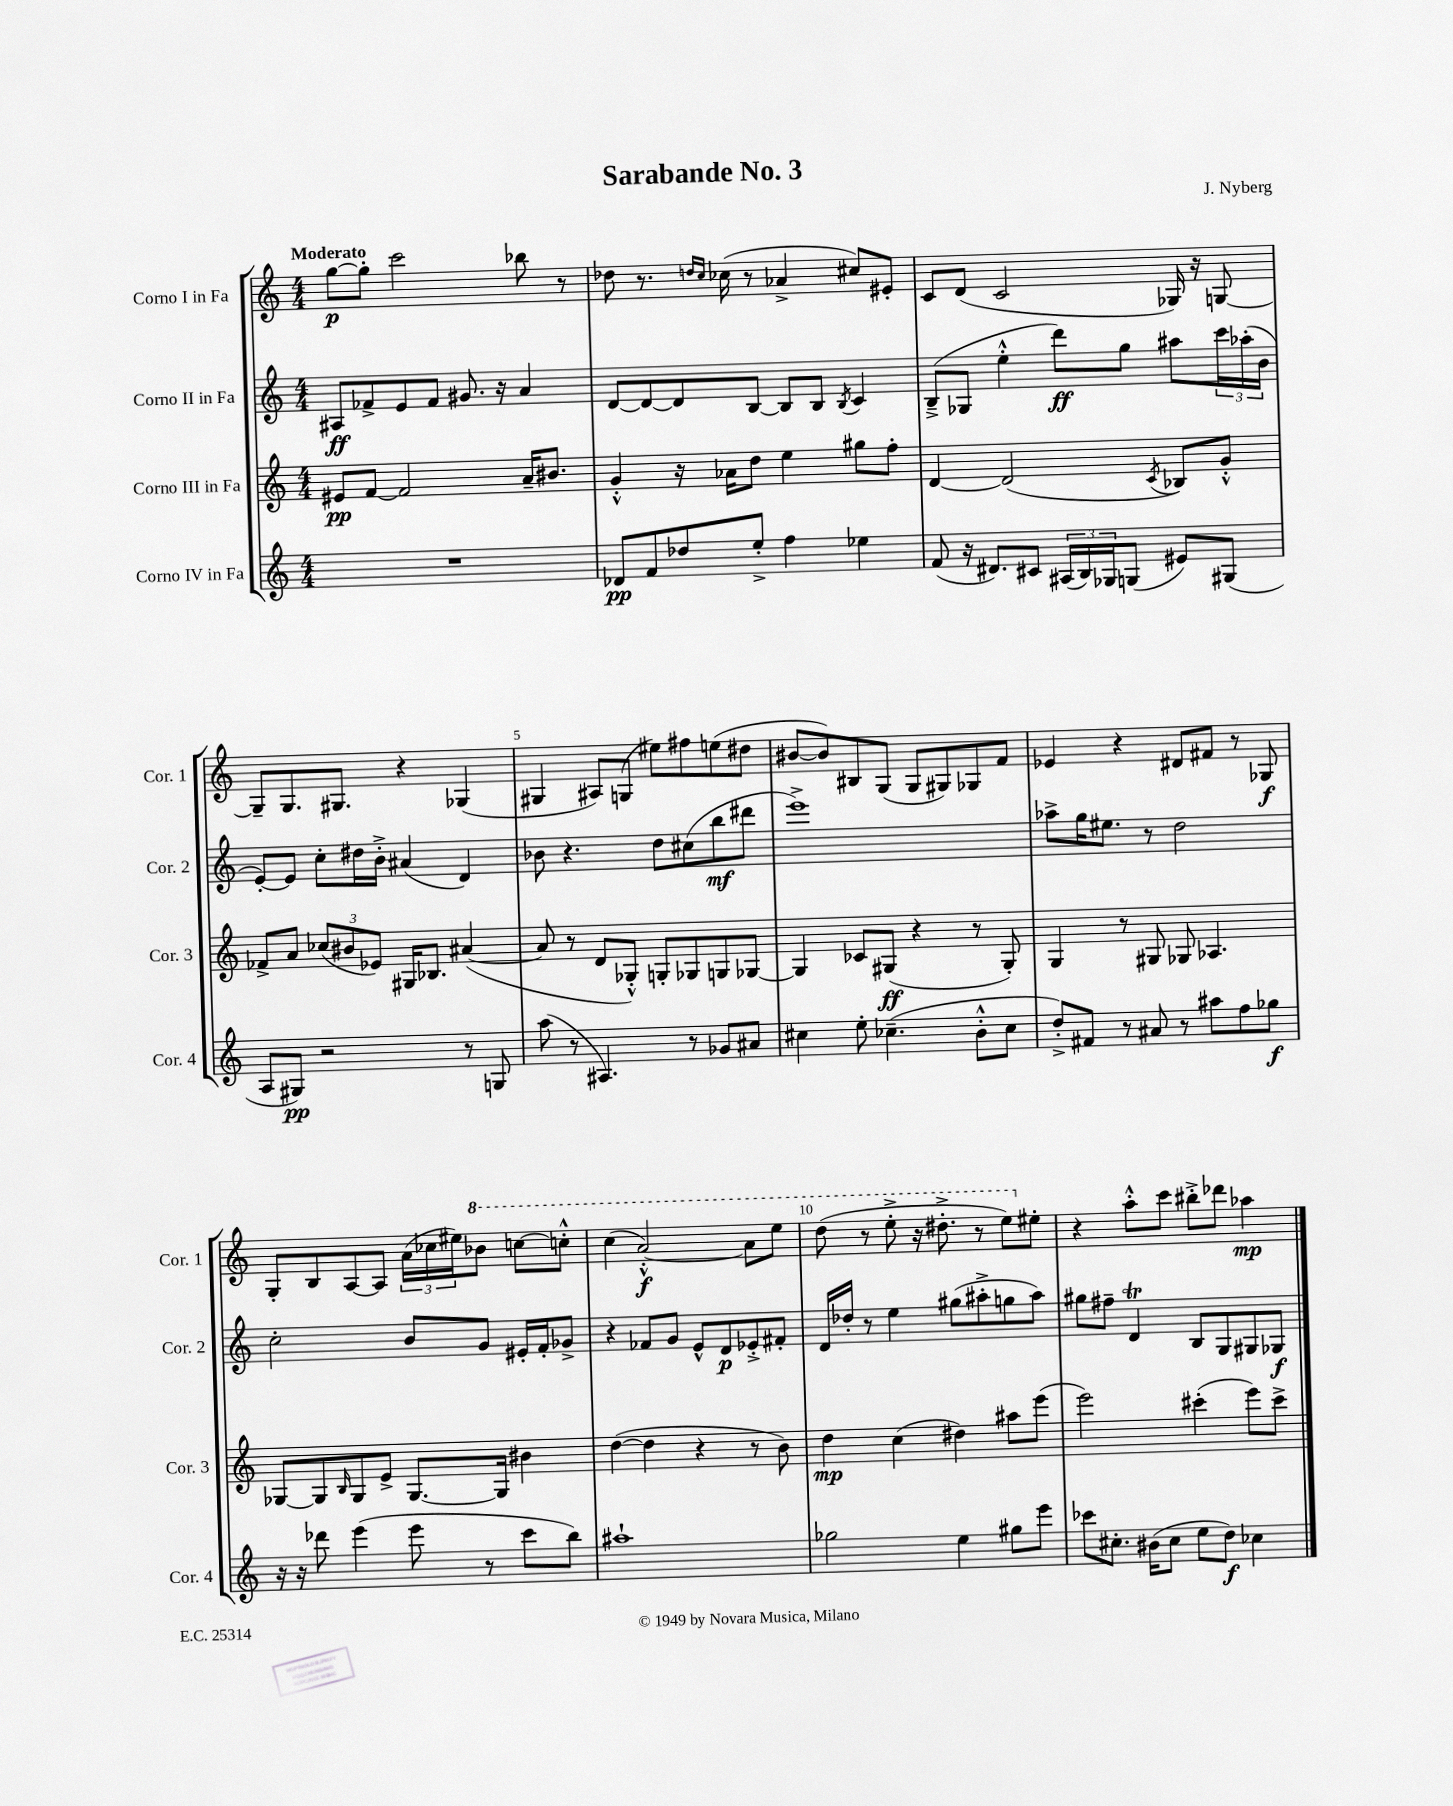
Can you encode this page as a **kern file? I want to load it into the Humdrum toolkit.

**kern	**kern	**kern	**kern
*staff4	*staff3	*staff2	*staff1
*clefG2	*clefG2	*clefG2	*clefG2
*k[]	*k[]	*k[]	*k[]
*M4/4	*M4/4	*M4/4	*M4/4
1r	8e#	8A#	[8gg
.	[8f	8f-^	8gg']
.	2f]	8e	2ccc
.	.	8f-	.
.	.	8.g#	.
.	.	16r	.
.	16a~	4a	8bb-
.	8.b#	.	.
.	.	.	8r
=	=	=	=
8d-	4g'^^	[8d	8dd-
8f	.	8d_	8.r
8dd-	16r	8d]	.
.	.	.	16qqdd
.	.	.	16qqcc
.	16a-	.	(16cc-
8ee'^	8dd	[8B	8r
4ff	4ee	8B]	4a-^
.	.	8B	.
.	.	8qB	.
4ee-	8gg#	4c	8cc#)
.	8ff'	.	8e#'
=	=	=	=
(8f	[4d	(8B~^	8c
16r	.	8G-	(8d
8.d#)	.	.	.
.	(2d]	4ee'^^	2c
8c#	.	.	.
(24A#	.	8ddd)	.
24B)	.	.	.
24G-	.	.	.
(8G	.	8gg	.
.	8qc	.	.
8e#)	8B-)	8aa#	16G-)
.	.	.	16r
(8G#	8g'^^	24ccc	[8G
.	.	(24aa-'	.
.	.	24b	.
=	=	=	=
8A	8f-^	[8e')	8G~]
8G#)	8a	8e]	8.G
2r	(12cc-	8cc'	.
.	.	.	8.G#
.	12b#	.	.
.	.	16dd#	.
.	12e-)	.	.
.	.	16b'^	.
.	16G#	(4a#	4r
.	8.B-	.	.
8r	([4a#	4d)	(4G-
8G	.	.	.
=	=	=	=
(8aa	8a#]	8b-	4G#
8r	8r	4.r	.
4.A#)	8d	.	8A#)
.	8G-'^^)	.	(8G
.	8G'	8dd	8ee#)
8r	8G-	(8cc#	8ff#
8g-	8G	8bb	(8ee
8a#	[8G-	8ddd#	8dd#
=	=	=	=
4cc#	4G-]	1eee^)	[8b#
.	.	.	8b#])
8ee'	8c-	.	8B#
(4.cc-~	(8G#	.	(8G
.	4r	.	8G
.	.	.	8G#)
8b'^^	8r	.	8G-
8cc-	8G#')	.	8f
=	=	=	=
8dd'^)	4G	8aa-^	4e-
8f#	.	16gg	.
.	.	8.ee#	.
8r	8r	.	4r
8a#	8G#	8r	.
8r	8G-	2dd	8d#
8aa#	4.A-	.	8f#
8ff	.	.	8r
8gg-	.	.	8G-
=	=	=	=
16r	[8G-	2cc'	8G'
16r	.	.	.
8ddd-	8G-]	.	8B
.	16qqB	.	.
(4eee	8G-	.	[8A
.	8e^	.	8A]
8eee	[8.G-	8b	(24a
.	.	.	24cc-
.	.	.	24ee#)
8r	.	8g	8bb-
.	16G-]	.	.
8ccc	4b#	16e#'	[8ccc
.	.	16f'	.
8bb)	.	8g-^	8ccc'^^]
=	=	=	=
1aa#`	([4dd	4r	(4ccc
.	4dd]	8f-	[2aa'^^)
.	.	8g	.
.	4r	8e^^	.
.	.	8d	.
.	8r	8e-'^	8aa]
.	8b)	8f#'	8eee
=	=	=	=
2gg-	4dd	16d	(8ddd
.	.	16dd-'	.
.	.	8r	8r
.	(4cc	4ee	8eee'^
.	.	.	16r
.	.	.	8.ddd#'^
4ee	4dd#)	(8gg#	.
.	.	8aa#'^	8r
8gg#	8aa#	8gg	8eee)
8eee	(8eee	8aa#)	8ee#'
=	=	=	=
8ccc-	2eee)	8gg#	4r
8.cc#'	.	8ff#~	.
.	.	4d	8aa'^^
(16b#	.	.	.
8cc#	.	.	8ccc
8ee	(4ccc#'	8B	8bb#'^
8dd)	.	8G	8ddd-
4cc-	8eee)	8G#	4aa-
.	8ccc#^	8G-	.
==	==	==	==
*-	*-	*-	*-
